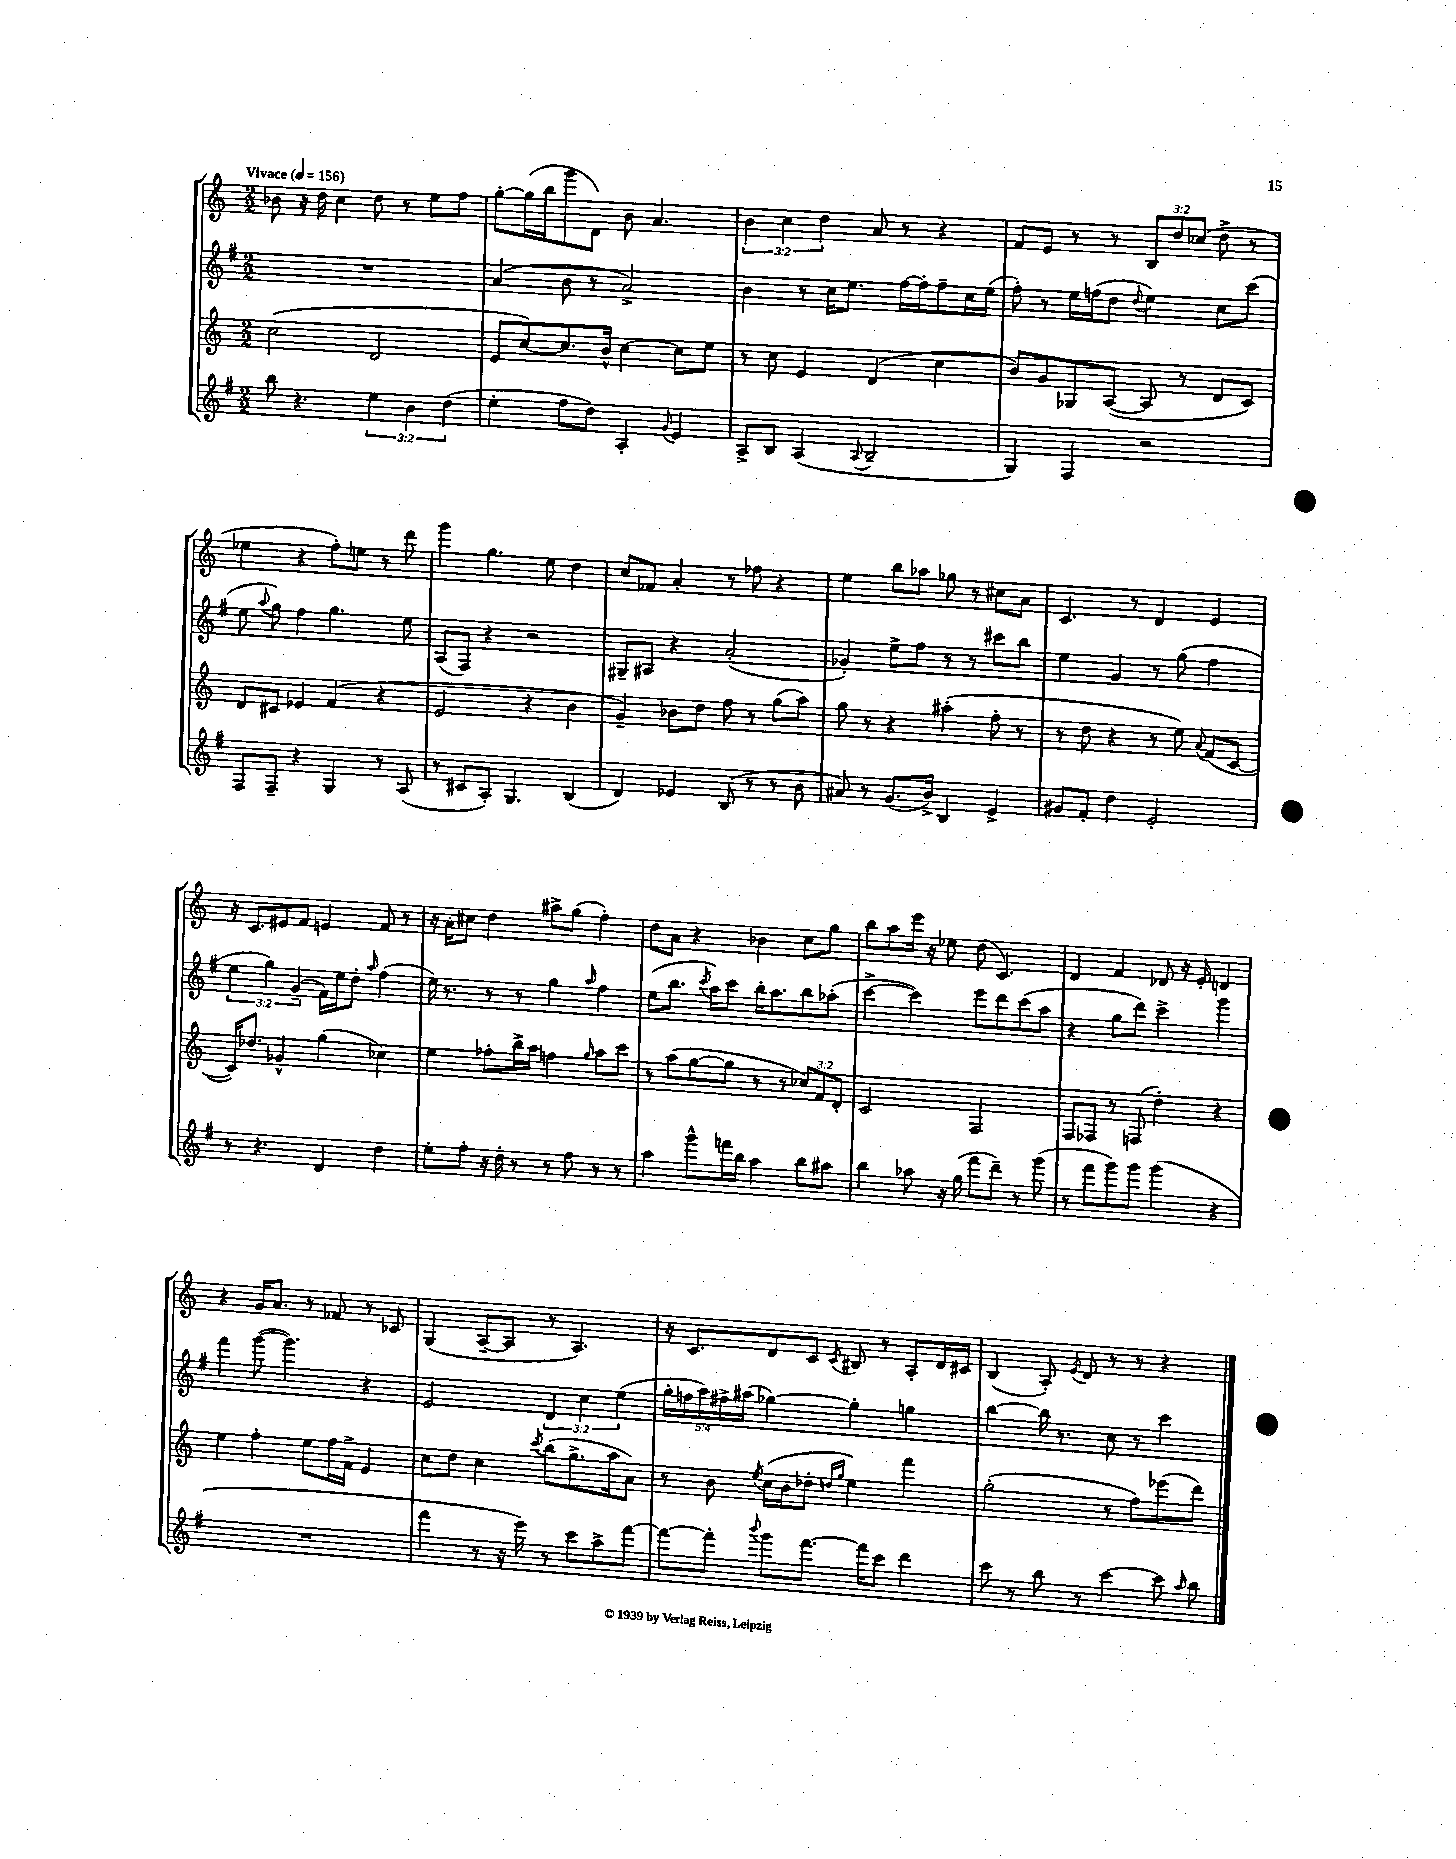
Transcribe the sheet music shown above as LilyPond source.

<<
\new StaffGroup <<
\new Staff = "s0" {
    \clef treble \key c \major \numericTimeSignature \time 2/2 \override Staff.TupletNumber.text = #tuplet-number::calc-fraction-text \tempo "Vivace" 4 = 156
    \autoBeamOff bes'8 r16 d''16 c''4 d''8 r8 e''8[ f''8] |
    g''8[~-. g''16( b''16 g'''8 d'8]) b'8 a'4. |
    \tuplet 3/2 { b'4 c''4 d''4 } a'8 r8 r4 |
    f'8[ e'8] r8 r8 \tuplet 3/2 { b8[ d''8 ces''8]( } d''8-> r8 |
    ees''4 r4 f''8[-.) e''8] r8 d'''8 |
    g'''4 g''4. e''8 d''4 |
    c''8[ fes'8] a'4-. r8 fes''8 r4 |
    e''4 b''8[ aes''8] ges''8 r8 cis''8[ a'8] |
    c'4. r8 d'4 e'4 |
    r16 c'8.[ eis'8 f'8] e'4 f'8 r8 |
    r16 a'16[-. cis''8] d''4 ais''8[-> g''8]( f''4-.) |
    d''8[ a'8] r4 bes'4 c''8[ g''8] |
    b''8[ a''8 e'''16] r16 ees''8 d''8( c'4.) |
    d'4 f'4 des'8 r16 e'16-. d'4 |
    r4 g'16[ a'8.] r8 fes'8 r8 ces'8 |
    g4( a8[~-- a8] r8 a4.) |
    r16 c'8.[ d'8 c'8] \acciaccatura { c'8 } bis8 r8 a8[-. d'16 cis'16] |
    b4( a8-.) \acciaccatura { e'8 } d'8 r8 r8 r4 \bar "|." |
}
\new Staff = "s1" {
    \clef treble \key g \major \numericTimeSignature \time 2/2 \override Staff.TupletNumber.text = #tuplet-number::calc-fraction-text
    \autoBeamOff R1 |
    a'4( b'8 r8 a'2->) |
    b'4 r8 c''16[ e''8.] fis''16[~ fis''16-. fis''8-- c''16 e''16]( |
    fis''8-.) r8 e''16[ f''16( d''8] \appoggiatura { d''8 } e''4) c''8[ c'''8]( |
    e''8 \appoggiatura { a''8 } g''8) fis''4 g''4. e''8 |
    a8[( fis8]) r4 r2 |
    gis8[-- ais8] r4 a'2-.( |
    ges'4-.) e''8[-> fis''8] r8 r8 cis'''8[ b''8] |
    e''4 g'4 r8 g''8( fis''4 |
    \tuplet 3/2 { e''4 g''4) g'4--( } fis'16[) e''16 d''8]-. \grace { a''16 } fis''4( |
    e''16) r8. r8 r8 g''4 \grace { a''16 } fis''4 |
    e''8[( b''8.] \acciaccatura { c'''8 } a''16[) c'''8] b''16[-. a''8. b''8 aes''8]-.( |
    c'''4~-> c'''4) e'''8[ d'''8 c'''8( a''8] |
    r4 g''8[ d'''8]) c'''4-> g'''4 |
    fis'''4 g'''8~( g'''4.) r4 |
    e'2 \tuplet 3/2 { d'4 c''4 e''4( } |
    \tuplet 5/4 { g''16[-. f''16 a''16) fis''16-> ais''16]( } ges''4~) ges''4-. g''4 |
    b''4~ b''16 r8. c''8 r8 c'''4 \bar "|." |
}
\new Staff = "s2" {
    \clef treble \key c \major \numericTimeSignature \time 2/2 \override Staff.TupletNumber.text = #tuplet-number::calc-fraction-text
    \autoBeamOff c''2( d'2 |
    e'8[ c''8~) c''8. b'16]-^ c''4~ c''8[ e''8] |
    r8 c''8 e'4 d'4( c''4 |
    b'8[) g'8 ges8 a8]~( a8 r8 d'8[ c'8]) |
    d'8[ cis'8] ees'4 f'4( r4 |
    e'2 r4 b'4 |
    g'4--) bes'8[ d''8] f''8 r8 g''8[( a''8]) |
    g''8 r8 r4 ais''4-.( f''8-. r8 |
    r8 d''8 r4 r8 e''8) \appoggiatura { a'8 } f'8[( c'8]~ |
    c'16[) des''8.] ges'4-^ g''4( ces''4) |
    e''4 fes''8[-. b''16-> a''16] f''4 \grace { g''16 } a''8[ c'''8] |
    r8 a''8[( g''8~ g''8] r8 r8 \tuplet 3/2 { ces''8[) f'8 d'8]-. } |
    c'2 f2 |
    f8[ fes8] r8 f8( d''4-.) r4 |
    e''4 f''4-. e''8[ f''16 f'16]-> e'4 |
    c''8[ d''8] c''4 \acciaccatura { c'''8 } b''8[( g''8.-> a''16 a'8]) |
    r8 b'8 \acciaccatura { e''8 } c''16[( b'16 des''8]-. \grace { d''16[ g''16] } e''4) f'''4 |
    g''2-.( r8 f''8[) ees'''8( d'''8]) \bar "|." |
}
\new Staff = "s3" {
    \clef treble \key g \major \numericTimeSignature \time 2/2 \override Staff.TupletNumber.text = #tuplet-number::calc-fraction-text
    \autoBeamOff b''8 r4. \tuplet 3/2 { e''4 b'4 d''4( } |
    e''4-. fis''8[ d''8]) a4-. \appoggiatura { g'8 } e'4 |
    a8[-> b8] a4( \appoggiatura { a8 } b2-- |
    g4) fis4 r2 |
    fis8[ fis8]-- r4 g4 r8 a8( |
    r8 cis'8[ a8]-.) g4. b4( |
    d'4) ees'4 b8( r8 r8 b'8 |
    ais'8) r8 g'8.[( b'16]->) b4 e'4-> |
    gis'8[ fis'8]-. d''4 e'2-. |
    r8 r4. d'4 d''4 |
    e''8[-. fis''8]-. r16 d''16-. r8 r8 fis''8 r8 r8 |
    a''4 g'''8[-^ f'''16 b''16] a''4 b''8[ ais''8] |
    b''4 aes''8 r16 g''16( fis'''8[ d'''8]--) r8 g'''8( |
    r8 fis'''8[ g'''8) g'''8] g'''4( r4 |
    R1 |
    fis'''4 r8 r16 e'''16) r8 c'''8[ a''8-> fis'''8]~ |
    fis'''8[~ fis'''8]-. \appoggiatura { b'''8 } g'''8[ fis'''8.]~ fis'''16[ c'''8] d'''4 |
    c'''8 r8 b''8 r8 c'''4~ c'''8 \grace { a''16 } b''8 \bar "|." |
}
>>
>>
\layout { \context { \Score \remove "Bar_number_engraver" } }
